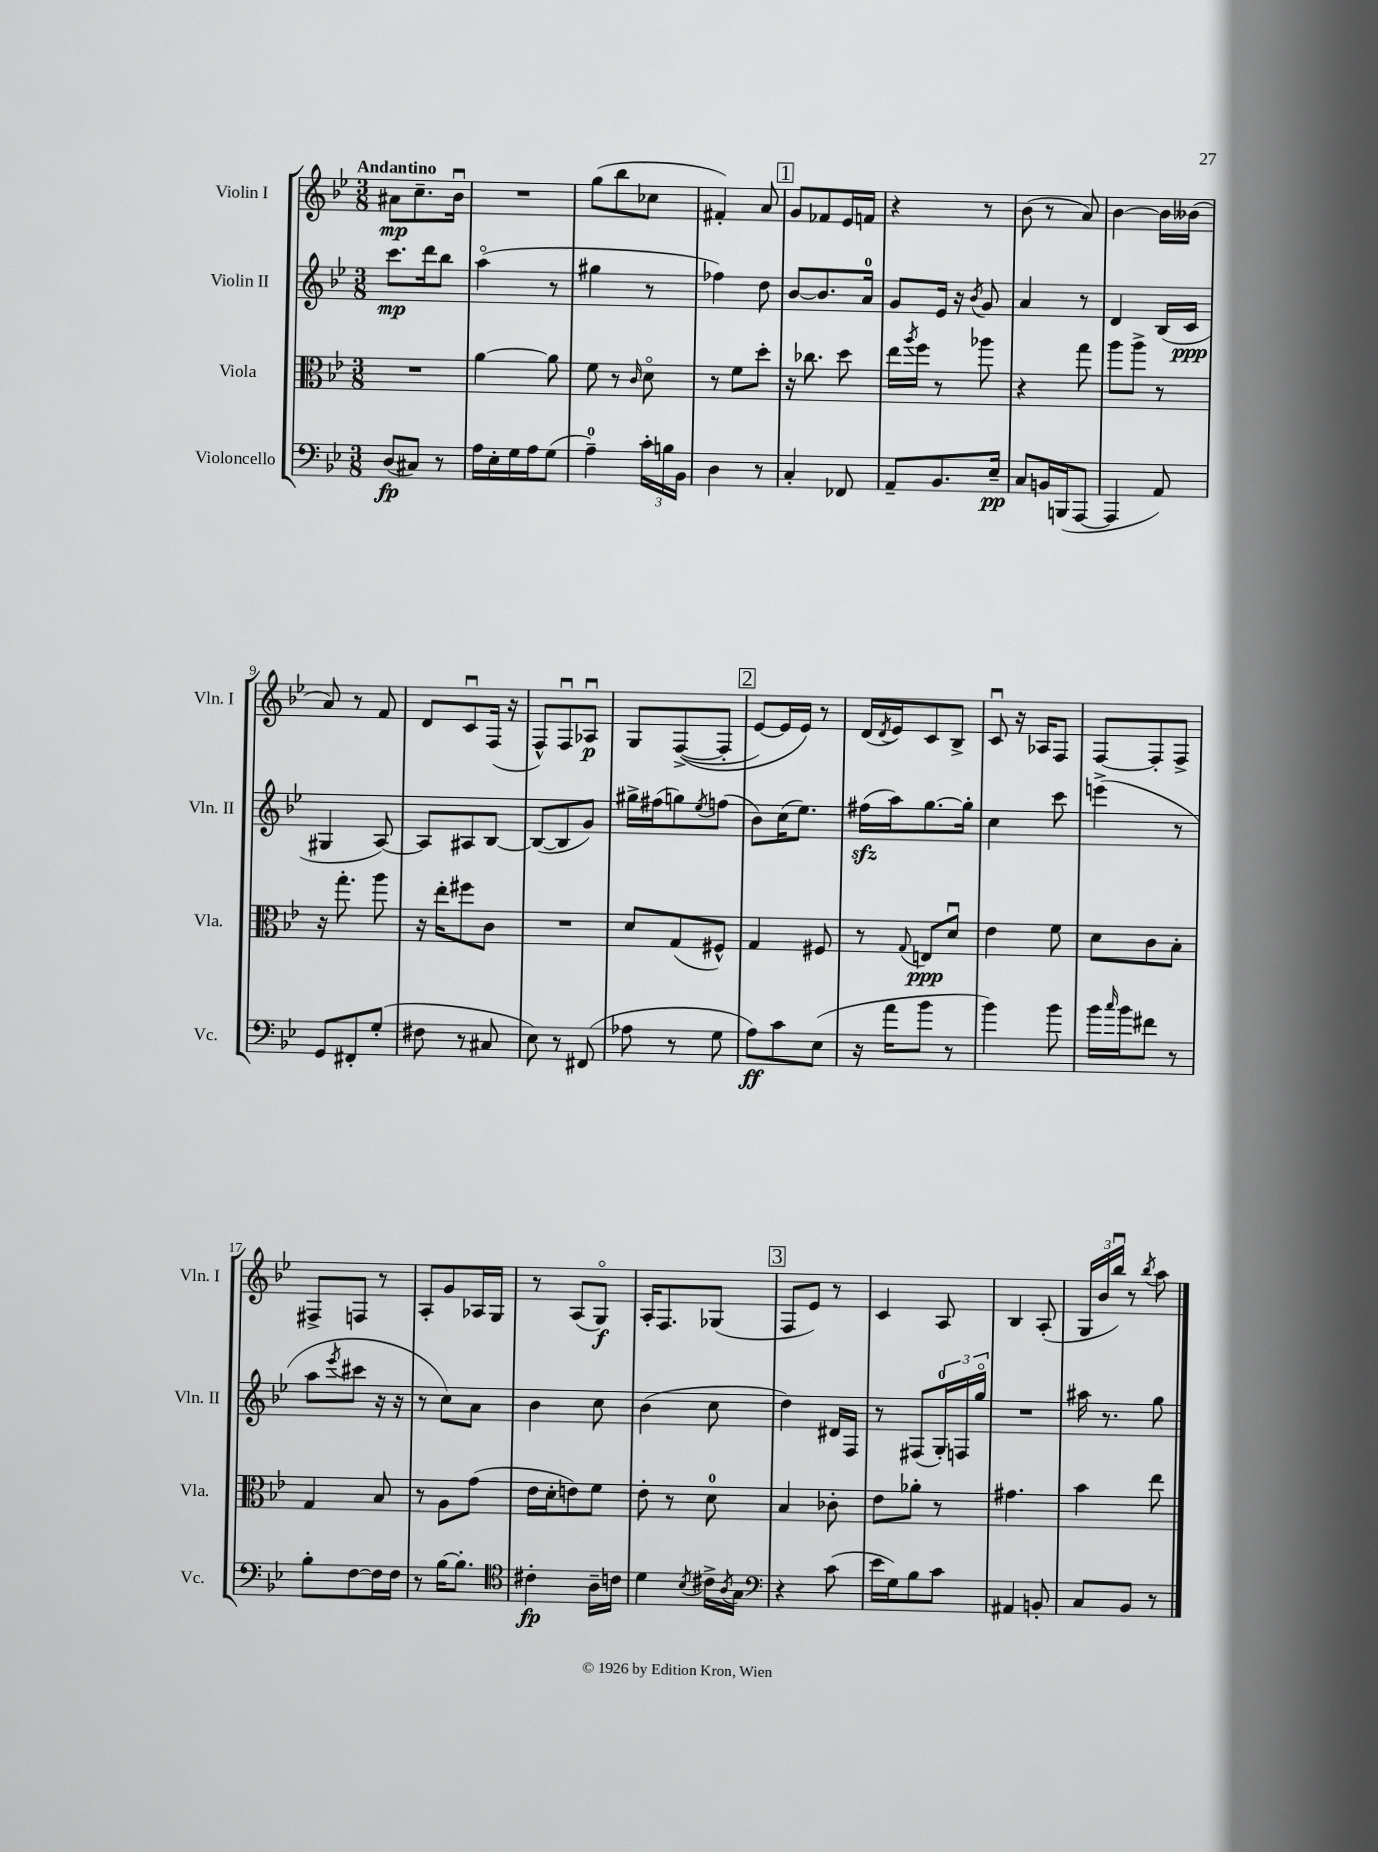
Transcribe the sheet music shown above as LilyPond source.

<<
\new StaffGroup <<
\new Staff = "s0" \with { instrumentName = "Violin I" shortInstrumentName = "Vln. I" } {
    \clef treble \key bes \major \numericTimeSignature \time 3/8 \tempo "Andantino"
    ais'8\mp c''8.-- bes'16\downbow |
    R4. |
    g''8( bes''8 ces''8 |
    fis'4-.) a'8 |
    \mark \markup { \box "1" } g'8 fes'8 ees'16 f'16 |
    r4 r8 |
    bes'8( r8 a'8) |
    bes'4~ bes'16 beses'16( |
    a'8) r8 f'8 |
    d'8 c'8\downbow f16( r16 |
    f8-^) f8\downbow aes8\downbow\p |
    g8 f8~->(\( f8-. |
    \mark \markup { \box "2" } ees'8~) ees'16 ees'16\) r8 |
    d'16( \acciaccatura { d'8 } ees'16) c'8 bes8-> |
    c'8\downbow r16 aes16 f8 |
    f8~ f8-. f8-> |
    fis8-> f8 r8 |
    a8-. g'8 aes16 g16 |
    r8 a8( g8\flageolet\f) |
    a16-. f8. ges8( |
    \mark \markup { \box "3" } f8 ees'8) r8 |
    c'4 a8 |
    bes4 a8-.( |
    \tuplet 3/2 { g16 bes'16 bes''16\downbow) } r8 \acciaccatura { bes''8 } a''8 \bar "|." |
}
\new Staff = "s1" \with { instrumentName = "Violin II" shortInstrumentName = "Vln. II" } {
    \clef treble \key bes \major \numericTimeSignature \time 3/8
    c'''8.\mp d'''16 bes''8 |
    a''4\flageolet( r8 |
    gis''4 r8 |
    fes''4) d''8 |
    \mark \markup { \box "1" } bes'8~ bes'8. a'16-0 |
    g'8 ees'16 r16 \acciaccatura { bes'8 } g'8 |
    a'4 r8 |
    d'4 bes16( c'16\ppp |
    gis4 a8~) |
    a8 ais8 bes8~ |
    bes8~( bes8 g'8) |
    gis''16-> fis''16( g''8) \acciaccatura { ees''8 } f''8( |
    \mark \markup { \box "2" } bes'8) c''16( ees''8.) |
    fis''16\sfz( a''16) g''8.~ g''16-. |
    c''4 c'''8 |
    e'''4->( r8 |
    a''8 \acciaccatura { ees'''8 } cis'''8 r16 r16 |
    r8 c''8) a'8 |
    bes'4 c''8 |
    bes'4( c''8 |
    \mark \markup { \box "3" } d''4) dis'16 f16 |
    r8 fis8( \tuplet 3/2 { g16-0-.) f16 g''16\flageolet } |
    R4. |
    ais''16 r8. g''8 \bar "|." |
}
\new Staff = "s2" \with { instrumentName = "Viola" shortInstrumentName = "Vla." } {
    \clef alto \key bes \major \numericTimeSignature \time 3/8
    R4. |
    a'4~ a'8 |
    f'8 r8 \grace { c'16 } d'8\flageolet |
    r8 f'8 d''8-. |
    \mark \markup { \box "1" } r16 ces''8. d''8 |
    ees''16 \acciaccatura { a''8 } f''16 r8 aes''8 |
    r4 g''8 |
    a''8 a''8-> r8 |
    r16 g''8.-. a''8 |
    r16 ees''16-. fis''8 c'8 |
    R4. |
    d'8 g8( fis8-^) |
    \mark \markup { \box "2" } g4 fis8 |
    r8 \appoggiatura { g8 } e8\ppp d'8\downbow |
    ees'4 f'8 |
    d'8 c'8 bes8-. |
    g4 bes8 |
    r8 a8 g'8( |
    ees'16 d'16-. e'8) f'8 |
    ees'8-. r8 d'8-0 |
    \mark \markup { \box "3" } bes4 ces'8-. |
    ees'8 aes'8-. r8 |
    gis'4. |
    bes'4 ees''8 \bar "|." |
}
\new Staff = "s3" \with { instrumentName = "Violoncello" shortInstrumentName = "Vc." } {
    \clef bass \key bes \major \numericTimeSignature \time 3/8
    d8\fp( cis8) r8 |
    a16 ees16-. g16 a16 g8( |
    a4-0--) \tuplet 3/2 { c'16-. b16 bes,16 } |
    d4 r8 |
    \mark \markup { \box "1" } c4-. fes,8 |
    a,8-- bes,8. ees16--\pp |
    c8 b,16 b,,16( a,,8~ |
    a,,4 a,8) |
    g,8 fis,8-. g8-.( |
    fis8 r8 cis8 |
    ees8) r8 fis,8( |
    aes8 r8 g8 |
    \mark \markup { \box "2" } a8\ff) c'8 ees8( |
    r16 a'16 bes'8 r8 |
    bes'4) bes'8 |
    bes'16 \grace { c''16 } bes'16 fis'8 r8 |
    bes8-. f8~ f16 f16 |
    r8 bes16~ bes8.-. |
    \clef tenor cis'4-.\fp a16-- c'16 |
    d'4 \acciaccatura { bes8 } cis'16-> \acciaccatura { a8 } g16 |
    \mark \markup { \box "3" } \clef bass r4 c'8( |
    ees'16 g16) bes8 c'8 |
    ais,4 b,8-. |
    c8 bes,8 r8 \bar "|." |
}
>>
>>
